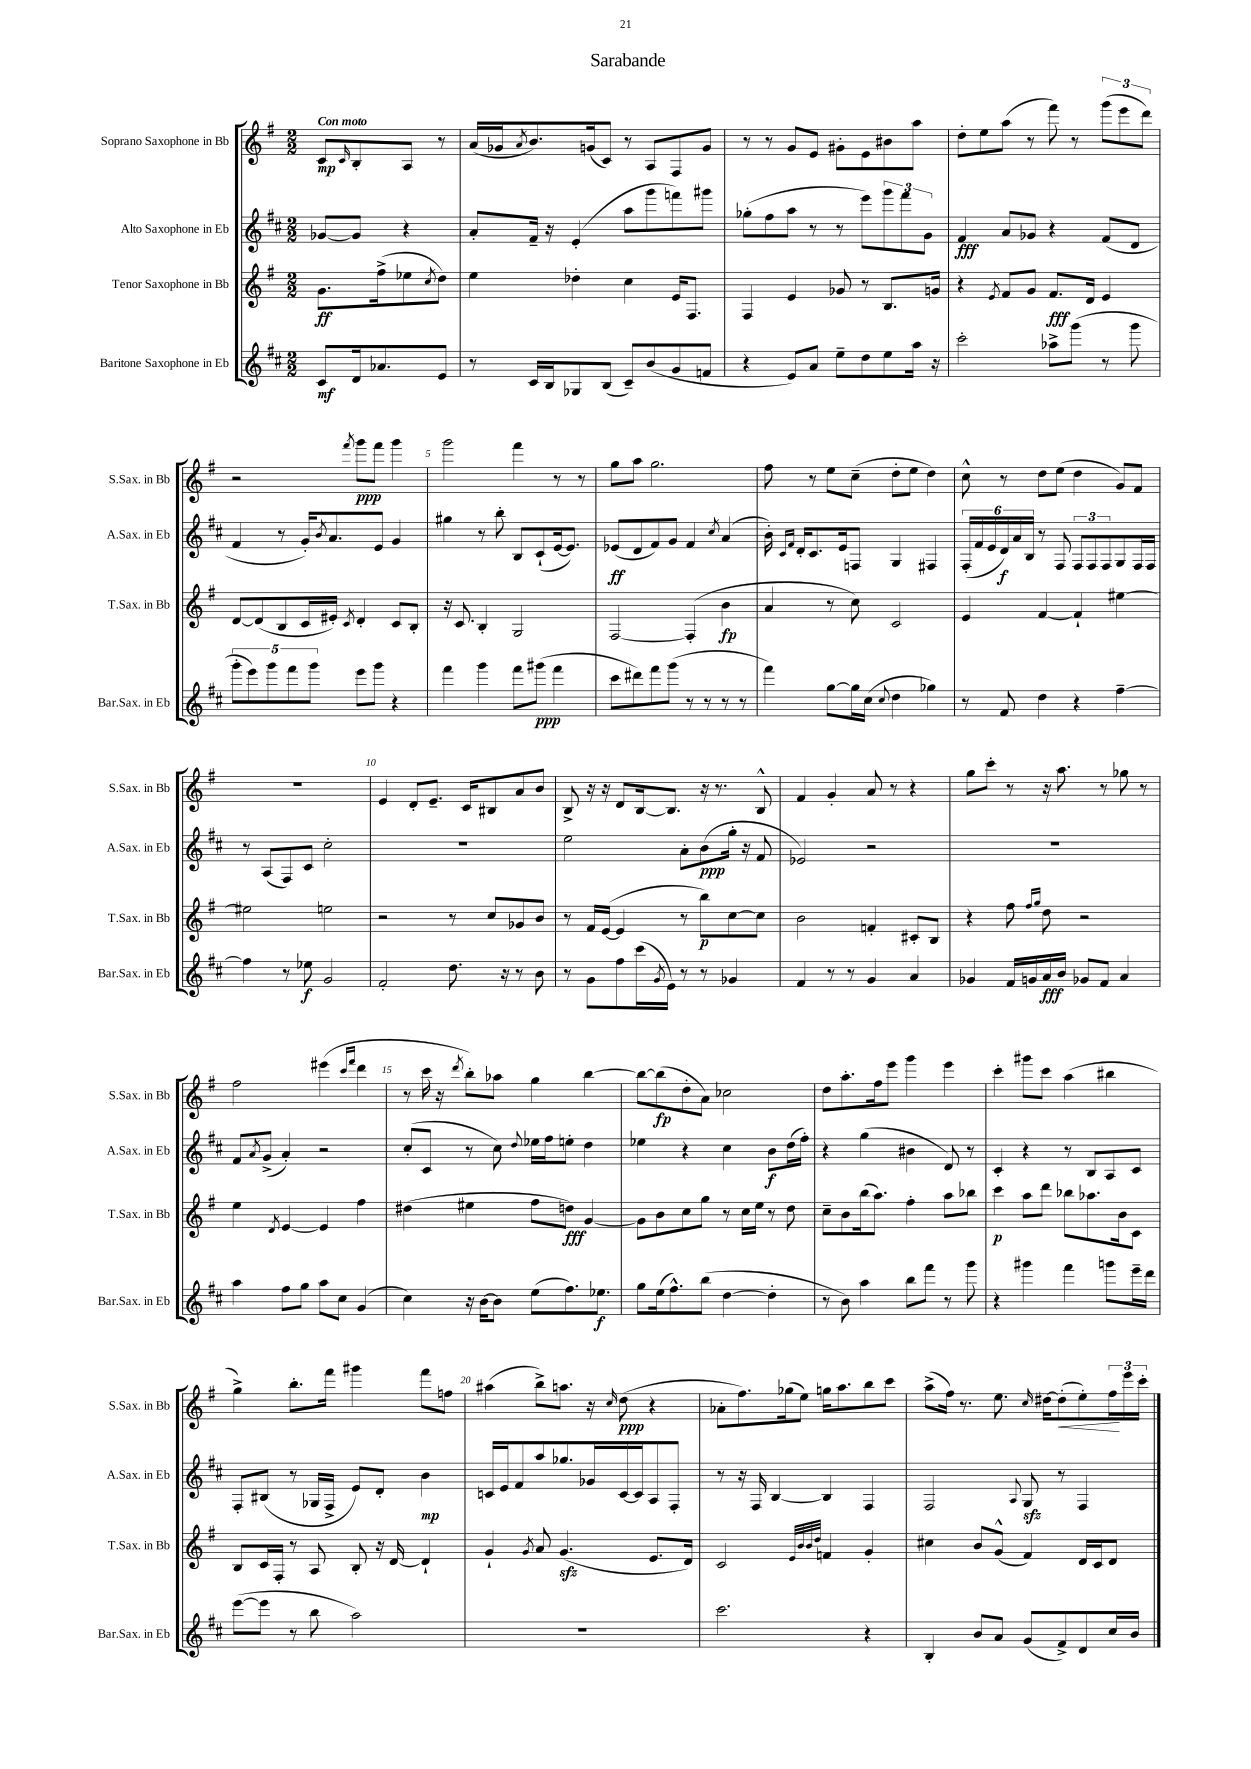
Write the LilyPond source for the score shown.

\header { title = "Sarabande" }
<<
\new StaffGroup <<
\new Staff = "s0" \with { instrumentName = "Soprano Saxophone in Bb" shortInstrumentName = "S.Sax. in Bb" } {
    \clef treble \key g \major \numericTimeSignature \time 2/2 \partial 2 \tempo "Con moto"
    c'8\mp \grace { c'16 } b8-. a8 r8 |
    a'16( ges'16 \acciaccatura { a'8 } b'8.) g'16( c'8) r8 a8 fis8 g'8 |
    r8 r8 g'8 e'8 gis'8-. e'8 bis'8 a''8 |
    d''8-. e''8 a''8( r8 fis'''8) r8 \tuplet 3/2 { g'''8( e'''8 d'''8) } |
    r2 \acciaccatura { fis'''8 } g'''8\ppp fis'''8 g'''4 |
    g'''2 fis'''4 r8 r8 |
    g''8 a''8 g''2. |
    fis''8 r8 e''8 c''8--( d''8-. e''8 d''4) |
    c''8-^ r8 d''8 e''8( d''4 g'8) fis'8 |
    R1 |
    e'4 d'8-. e'8.-- c'16 bis8 a'8 b'8 |
    b8-> r16 r16 d'8 b16~ b8. r16 r8. b8-^ |
    fis'4 g'4-. a'8 r8 r4 |
    g''8 c'''8-. r8 r16 a''8. r8 ges''8 r8 |
    fis''2 eis'''4( \grace { c'''16 fis'''16 } d'''4 |
    r8 c'''16 r16 \acciaccatura { d'''8 } b''8-.) aes''8 g''4 b''4~ |
    b''8~ b''8\fp( d''8-. a'8) ces''2 |
    d''8 a''8.-. fis''16 e'''8 g'''4 e'''4 |
    c'''4-. gis'''8 c'''8 a''4( bis''4 |
    g''4->) b''8.-. fis'''16 gis'''4 fis'''8 f''8 |
    ais''4( b''8->) a''8. r16 \grace { c''16 } d''8\ppp( r4 |
    aes'8-. fis''8.) ges''16( e''8) g''16 a''8. b''8 c'''8 |
    a''8->( fis''16) r8. e''8. \grace { c''16 } dis''16~ dis''8-.\<( e''8-.) \tuplet 3/2 { fis''16\! e'''16 c'''16-. } \bar "|." |
}
\new Staff = "s1" \with { instrumentName = "Alto Saxophone in Eb" shortInstrumentName = "A.Sax. in Eb" } {
    \clef treble \key d \major \numericTimeSignature \time 2/2 \partial 2
    ges'8~ ges'8 r4 |
    a'8-. fis'16-- r16 e'4-.( a''8 g'''8 f'''8) gis'''8 |
    ges''8-.( fis''8 a''8 r8 r8 e'''8) \tuplet 3/2 { g'''8 fis'''8 g'8 } |
    fis'4\fff a'8 ges'8 r4 fis'8( d'8 |
    fis'4 r8 g'16-.) \acciaccatura { b'8 } a'8. e'8 g'4 |
    gis''4 r8 b''8-. b8 cis'8-!( e'16~ e'8.) |
    ees'8\ff( d'8 fis'8) g'8 fis'4 \acciaccatura { cis''8 } a'4( |
    b'16-.) \grace { cis'16 fis'16 } d'16-. cis'8. e'16 f8 g4 fis4 |
    \tuplet 6/4 { fis16-.( fis'16 e'16 d'16\f) a'16 b16 } r8 fis8 \tuplet 3/2 { fis8 fis8 fis8 } g8 fis16 fis16 |
    r8 a8( fis8) cis'8 cis''2-. |
    R1 |
    e''2 a'8-. b'8\ppp( g''16-. r16 fis'8 |
    ees'2) r2 |
    R1 |
    fis'8 \acciaccatura { a'8 } g'8->( a'4-.) r2 |
    cis''8-.( cis'8 r8 cis''8) \appoggiatura { d''8 } ees''16 fis''16 e''8-. d''4 |
    ees''4 r4 cis''4 b'8\f d''16( fis''16-.) |
    r4 g''4( bis'4 d'8) r8 |
    cis'4-. r4 r8 b8 a8 cis'8 |
    fis8-. bis8( r8 ges16 fis16-> e'8) d'8-. b'4\mp |
    c'16 e'16 fis'8 a''8 ges''8. ges'16 c'16~ c'16 a8 fis8-. |
    r8 r16 fis16 b4~ b4 fis4 |
    fis2 \appoggiatura { a8 } g8\sfz r8 fis4 \bar "|." |
}
\new Staff = "s2" \with { instrumentName = "Tenor Saxophone in Bb" shortInstrumentName = "T.Sax. in Bb" } {
    \clef treble \key g \major \numericTimeSignature \time 2/2 \partial 2
    g'8.\ff fis''16->( ees''8 \acciaccatura { c''8 } d''8) |
    e''4 des''4-. c''4 e'16 fis8. |
    fis4 e'4 ges'8 r8 b8. g'16 |
    r4 \acciaccatura { e'8 } fis'8 g'8 fis'8.\fff d'16 e'4 |
    d'8~ d'8( b8 c'16 eis'16-.) \acciaccatura { c'8 } d'4-. c'8 b8-. |
    r16 c'8. b4-. g2 |
    fis2~ fis4-.( b'4\fp |
    a'4 r8 c''8) c'2 |
    e'4 fis'4~ fis'4-! eis''4~ |
    eis''2 e''2 |
    r2 r8 c''8 ges'8 b'8 |
    r8 fis'16 e'16~( e'4 r8 b''8\p) c''8~ c''8 |
    b'2 f'4-. cis'8-. b8 |
    r4 fis''8 \grace { fis''16 g''16 } d''8 r2 |
    e''4 \acciaccatura { d'8 } e'4~ e'4 fis''4 |
    dis''4( eis''4 fis''8 d''8\fff) g'4~ |
    g'8 b'8 c''8 g''8 r8 c''16 e''16 r8 d''8 |
    c''8-- b'8 b''16( a''8.) fis''4-. a''8 bes''8 |
    c'''4\p a''8 d'''8 bes''8 aes''8. b'16 c'8 |
    b8 c'16 fis16-. r8 a8 b8-. r16 d'16~ d'4-! |
    g'4-! \acciaccatura { g'8 } a'8 g'4.\sfz( e'8. d'16) |
    c'2 \grace { e'32 b'32 b'32 d''32 } f'4 g'4-. |
    cis''4 b'8 g'8-^( fis'4) d'16 c'16 d'8 \bar "|." |
}
\new Staff = "s3" \with { instrumentName = "Baritone Saxophone in Eb" shortInstrumentName = "Bar.Sax. in Eb" } {
    \clef treble \key d \major \numericTimeSignature \time 2/2 \partial 2
    cis'8\mf d'16 aes'8. e'8 |
    r8 cis'16 b16 ges8 b8( cis'8--) b'8( g'8 f'8 |
    r4 e'8) a'8 e''8-- d''8 e''8 a''16 r16 |
    cis'''2-. aes''8-> g'''8( r8 g'''8 |
    \tuplet 5/4 { g'''8-. e'''8) g'''8 fis'''8 g'''8 } e'''8 g'''8 r4 |
    fis'''4 g'''4 fis'''8 gis'''8\ppp( fis'''4 |
    cis'''8 dis'''8) fis'''8 g'''8( r8 r8 r8 r8 |
    fis'''4) g''8~ g''16 cis''16( \appoggiatura { cis''8 } d''4 ges''4) |
    r8 fis'8 d''4 r4 fis''4~-- |
    fis''4 r8 ees''8\f g'2 |
    fis'2-. d''8. r16 r8 b'8 |
    r8 g'8 fis''8 cis'''16( \acciaccatura { g'8 } e'16) r8 r8 ges'4 |
    fis'4 r8 r8 g'4 a'4 |
    ges'4 fis'16 g'16 a'16\fff b'16 ges'8 fis'8 a'4 |
    a''4 fis''8 g''8 a''8 cis''8 g'4( |
    cis''4) r16 b'16~ b'8 e''8( fis''8.) ees''8.\f |
    g''8 e''16( fis''8.-^) b''8( d''4~ d''4-. |
    r8 b'8) a''4 b''8 fis'''8 r8 g'''8 |
    r4 gis'''4 fis'''4 g'''8 e'''16-- d'''16 |
    e'''8~( e'''8 r8 b''8 a''2) |
    R1 |
    cis'''2. r4 |
    b4-. b'8 a'8 g'8( fis'8->) d'8 cis''16 b'16 \bar "|." |
}
>>
>>
\layout { \context { \Score \override BarNumber.break-visibility = ##(#f #t #t) barNumberVisibility = #(every-nth-bar-number-visible 5) } }
